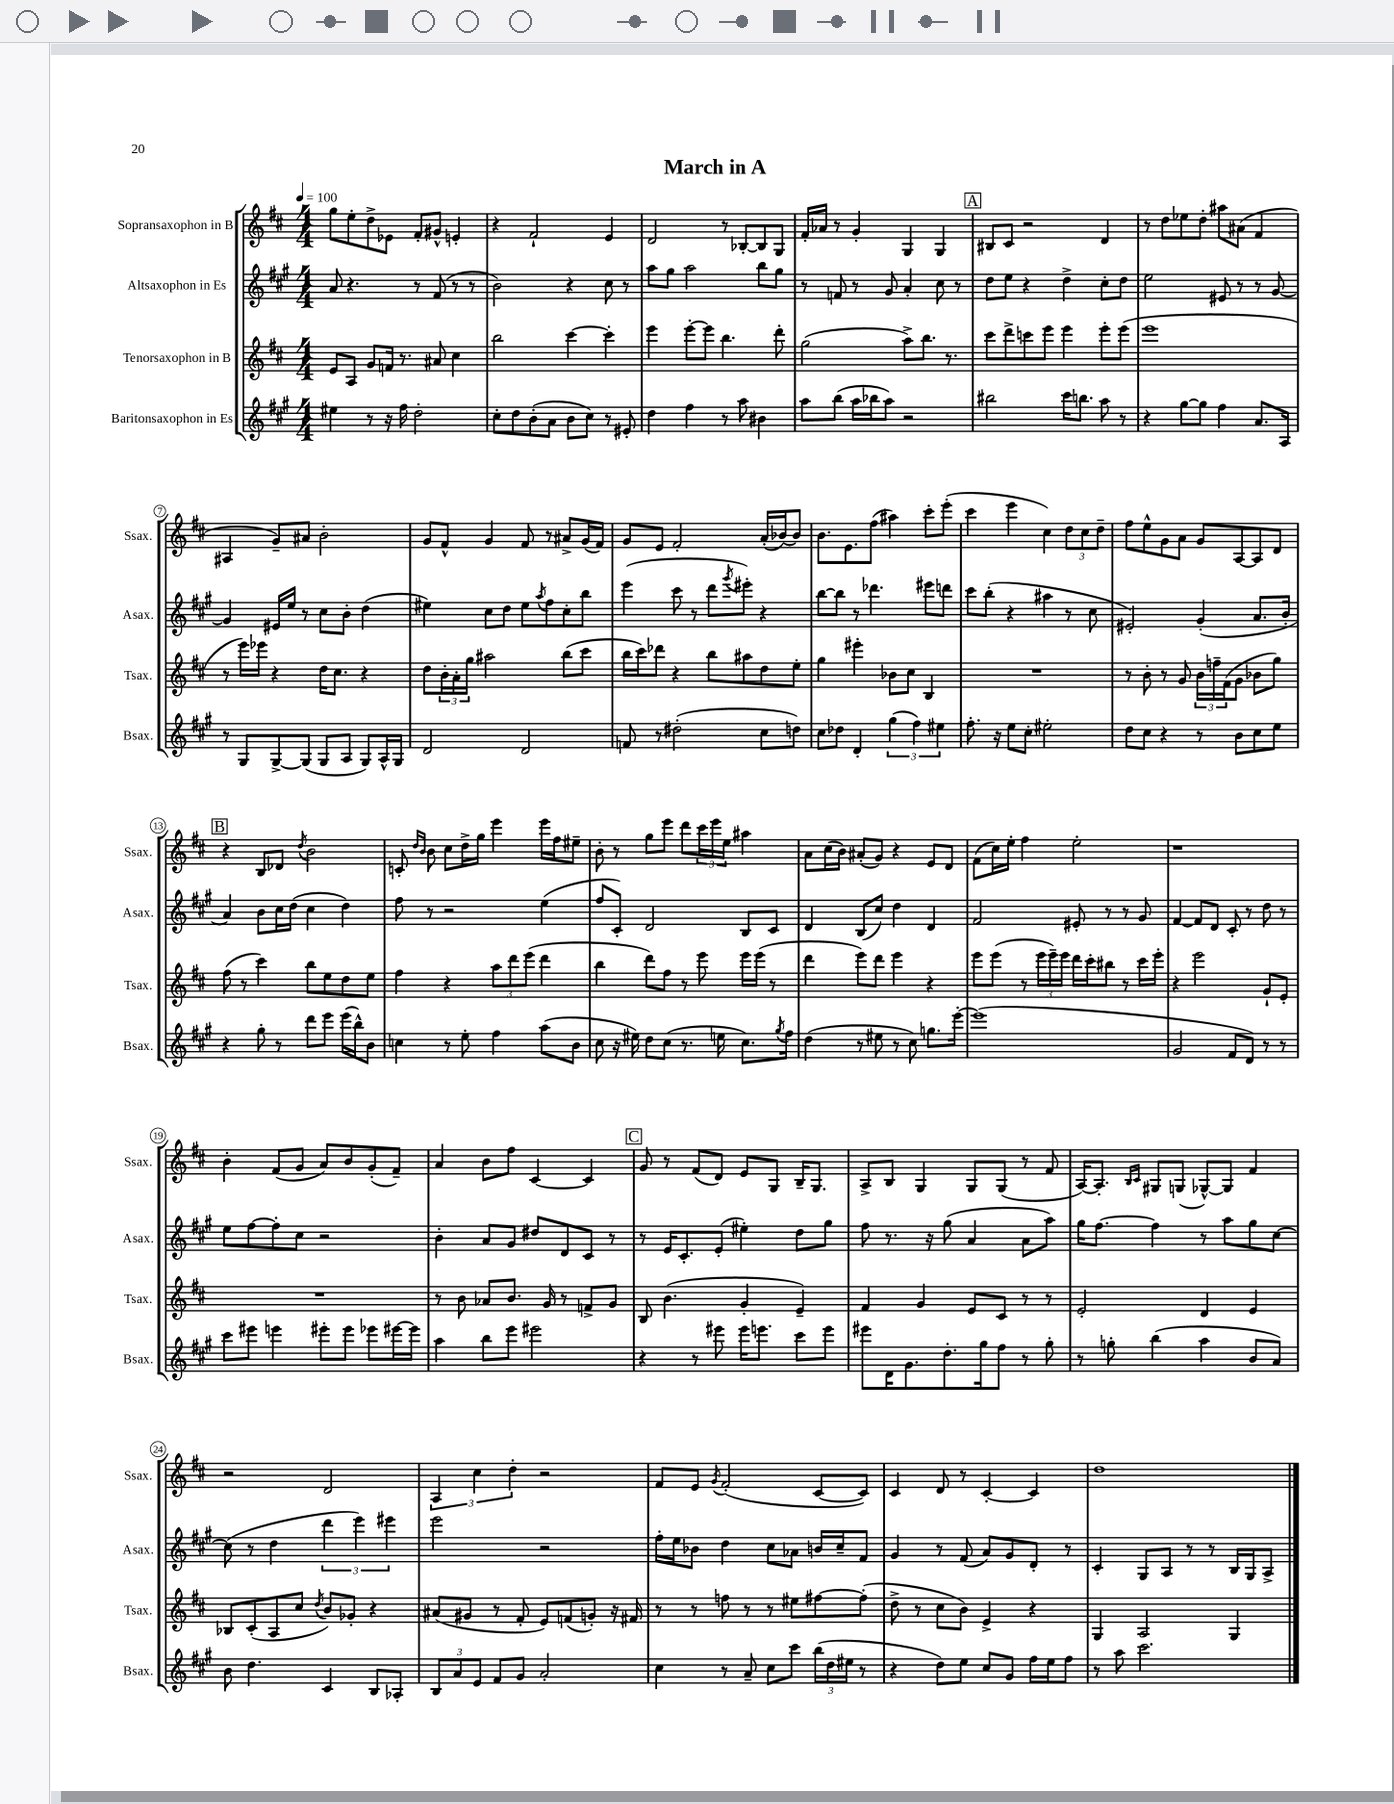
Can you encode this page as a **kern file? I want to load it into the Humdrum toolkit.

**kern	**kern	**kern	**kern
*staff4	*staff3	*staff2	*staff1
*clefG2	*clefG2	*clefG2	*clefG2
*k[f#c#g#]	*k[f#c#]	*k[f#c#g#]	*k[f#c#]
*M4/4	*M4/4	*M4/4	*M4/4
*MM100	*MM100	*MM100	*MM100
4ee#\	8e/L	8a/	8gg\L
.	8A/J	4.r	8ee'\
8r	8g/L	.	8dd^\
16r	16f/Jk	.	8e-\J
16ff#\	8.r	.	.
2dd'\	.	8r	8f#'/L
.	8a#/	(8f#/	8g#^^/J
.	4cc#\	8r	4e'/
.	.	8r	.
=	=	=	=
8cc#'\L	2bb\	2b\)	4r
8dd\	.	.	.
(8b'\	.	.	2f#`/
8a\J	.	.	.
8b\L	[4ccc#\	4r	.
8cc#\J)	.	.	.
8r	4ccc#'\]	8cc#\	4e/
8e#'/	.	8r	.
=	=	=	=
4dd\	4eee\	8aa\L	2d/
.	.	8gg#\J	.
4ff#\	[8eee'\L	2aa\	.
.	8eee\]J	.	.
8r	4.bb\	.	8r
8aa\	.	.	[8B-'/L
4b#\	.	8bb\L	8B-/]
.	8ddd'\	8gg#\J	8G/J
=	=	=	=
8aa\L	(2gg\	8r	16f#'/LL
.	.	.	16a-/JJ
(8bb\J	.	8f/	8r
16aa\LL	.	8r	4g'/
16bb-\J	.	.	.
8aa\J)	.	8g#/	.
2r	8aa^\L)	4a'/	4G/
.	8.bb\J	.	.
.	.	8cc#\	4G/
.	8.r	.	.
.	.	8r	.
=	=	=	=
2bb#\	8ccc#\L	8dd\L	8B#/L
.	8ddd^\	8ee\J	8c#/J
.	8ccc\	4r	2r
.	8eee\J	.	.
16ccc#\LK	4eee\	4dd^\	.
8.bb\J	.	.	.
8aa\	8eee'\L	8cc#'\L	4d/
8r	(8eee\J	8dd\J	.
=	=	=	=
4r	1eee	2ee\	8r
.	.	.	8dd\L
[8gg#\L	.	.	8ee-\
8gg#\]J	.	.	8dd'\J
4ff#\	.	8e#/	8aa#\L
.	.	8r	(8a#\J
8.a/L	.	8r	4f#/
.	.	[8g#/	.
16A/Jk	.	.	.
=	=	=	=
8r	8r	4g#/]	4A#/
8G#/L	16eee\LL)	.	.
.	16eee-\JJ	.	.
[8G#^/	4r	16e#/LL	8g~/L)
.	.	16ee/JJ	.
(8G#/]J	.	8r	8a#/J
8G#/L	16dd\LK	8cc#\L	2b'\
.	8.cc#\J	.	.
8A/J	.	8b'\J	.
8G#/L)	4r	(4dd\	.
16A^^/L	.	.	.
16G#/JJ	.	.	.
=	=	=	=
2d/	8dd\L	4ee#\)	8g/L
.	24b'\L	.	8f#^^/J
.	24a'\	.	.
.	24gg\JJ	.	.
.	2aa#\	8cc#\L	4g/
.	.	8dd\J	.
2d/	.	8ee#\L	8f#/
.	.	8qaa/	.
.	.	8ff#\	8r
.	(8bb\L	8cc#'\	8a#^/L
.	8ccc#\J	8bb\J	(16g/L
.	.	.	16f#/JJ)
=	=	=	=
8f/	16bb\LL	(4eee\	8g/L
.	16ccc#\J)	.	.
8r	8ddd-\J	.	8e/J
(2dd#'\	4r	8ccc#\	2f#'/
.	.	8r	.
.	8bb\L	8ddd\L	.
.	.	8qggg#/	.
.	8aa#\	8eee#'\J)	.
8cc#\L	8dd\	4r	(16a'/LL
.	.	.	[16b-/J)
8dd\J)	8ee'\J	.	8b-/]J
=	=	=	=
8cc#\L	4gg\	[8bb\L	8.b\L
8dd-\J	.	8bb\]J	.
.	.	.	8.e\
4d'/	4eee#'\	8r	.
.	.	4.ddd-\	(8ff#\J
(6gg#\	8b-\L	.	4aa#\)
.	8cc#\J	.	.
6ff#\)	.	.	.
.	4B/	8eee#\L	8ccc#'\L
6ee#\	.	.	.
.	.	8ddd\J	(8eee'\J
=	=	=	=
8.ff#'\	1r	8ccc#\L	4ccc#\
.	.	(8bb'\J	.
16r	.	.	.
8ee\L	.	4r	4eee\
8cc#'\J	.	.	.
2ee#'\	.	4aa#\	4cc#\)
.	.	8r	12dd\L
.	.	.	12cc#\
.	.	8cc#\	.
.	.	.	12dd~\J
=	=	=	=
8dd\L	8r	2e#'/)	8ff#\L
8cc#\J	8b'\	.	8ee^^\
4r	8r	.	8g\
.	8g/	.	8a\J
8r	24b\LL	(4g#'/	8g/L
.	24ff~\	.	.
.	(24f#\J	.	.
8b\L	8g\J	.	[8A/
8cc#\	8b-\L	8.a/L	8A/]
8ee\J	8gg\J)	.	8d/J
.	.	16b'/Jk	.
=	=	=	=
4r	(8ff#\	4a/)	4r
.	8r	.	.
8gg#'\	4ccc#\)	8b\L	8B/L
8r	.	16cc#\L	8d-/J
.	.	(16dd\JJ	.
.	.	.	8qdd/
8ddd\L	8bb\L	4cc#\	2b\
8eee\J	8ee\	.	.
(16eee\LL	8dd\	4dd\)	.
16bb^^\J)	.	.	.
8b\J	8ee\J	.	.
=	=	=	=
4cc\	4ff#\	8ff#\	8c'/
.	.	.	16qqdd/LL
.	.	.	16qqb/JJ
.	.	8r	8b\
8r	4r	2r	8cc#\L
8ee'\	.	.	16dd^\L
.	.	.	16gg\JJ
4ff#\	12aa\L	.	4eee\
.	12ddd\	.	.
.	(12eee\J	.	.
(8aa\L	4ddd\	(4ee\	16eee\LL
.	.	.	16ff#\J
8b\J	.	.	8ee#~\J
=	=	=	=
8cc#\	4bb\	8ff#/L	8b'\
16r	.	8c#'/J)	8r
16ee#\)	.	.	.
8dd\L	8ddd\L)	2d/	8gg\L
(8cc#\J	8ff#\J	.	8eee\J
8.r	8r	.	8ddd\L
.	8eee\	.	24ccc#\L
.	.	.	24eee\
16ee\	.	.	.
.	.	.	24ee\JJ
8.cc#\L)	16eee\LL	8B/L	4aa#\
.	(16eee\JJ	.	.
.	8r	8c#/J	.
8qgg#/	.	.	.
16ff#\Jk	.	.	.
=	=	=	=
(4dd\	4ddd\	4d/	8a\L
.	.	.	(16cc#\L
.	.	.	16b\JJ)
8r	8eee\L)	(8B/L	(8a#'/L
8ee#\	8ddd\J	8cc#/J)	8g/J)
8r	4eee\	4dd\	4r
8cc#\)	.	.	.
8.gg\L	4r	4d/	8e/L
.	.	.	8d/J
[16eee'\Jk	.	.	.
=	=	=	=
(1eee]	8eee\L	2f#/	(8f#\L
.	(8eee\J	.	16cc#\L)
.	.	.	16ee'\JJ
.	8r	.	4ff#\
.	24eee\LL	.	.
.	24eee~\)	.	.
.	24eee\JJ	.	.
.	16ddd\LL	8e#'/	2ee'\
.	16ccc#'\J	.	.
.	8bb#\J	8r	.
.	8r	8r	.
.	16ccc#\LL	8g#/	.
.	16eee'\JJ	.	.
=	=	=	=
2g#/	4r	[4f#/	1r
.	2eee\	8f#/]L	.
.	.	8d/J	.
8f#/L	.	8c#'/	.
8d/J)	.	8r	.
8r	8g`/L	8dd\	.
8r	8e'/J	8r	.
=	=	=	=
8ccc#\L	1r	8ee\L	4b'\
8eee#\J	.	[8ff#\	.
4eee\	.	8ff#'\]	(8f#/L
.	.	8cc#\J	8g/J
8eee#'\L	.	2r	8a/L)
8eee#\J	.	.	8b/
8eee-\L	.	.	(8g'/
[16eee#\L	.	.	8f#~/J)
16eee#\]JJ	.	.	.
=	=	=	=
4aa\	8r	4b'\	4a/
.	8b\	.	.
8bb\L	8a-/L	8a/L	8b\L
8eee\J	8.b/J	8g#/J	8ff#\J
2eee#\	.	8dd#/L	[4c#/
.	16g/	.	.
.	8r	8d/	.
.	8f^/L	8c#/J	4c#/]
.	8g/J	8r	.
=	=	=	=
4r	8B/	8r	8g/
.	(4.b\	16e/LK	8r
.	.	8.c#'/	.
8r	.	.	(8f#/L
8eee#\	.	(8e'/J	8d/J)
16eee#\LK	4g'/	4ee#'\)	8e/L
8.eee\J	.	.	.
.	.	.	8G/J
8ccc#\L	4e~/)	8dd\L	16B~/LK
.	.	.	8.G/J
8eee\J	.	8gg#\J	.
=	=	=	=
8eee#\L	4f#/	8ff#\	8A^/L
16d\K	.	8.r	8B/J
8.g#\	.	.	.
.	4g/	.	4G/
.	.	16r	.
8.dd'\	.	(8gg#\	.
.	8e/L	4a/	8G/L
16gg#\k	.	.	.
8ff#\J	8c#/J	.	(8G/J
8r	8r	8a\L	8r
8gg#'\	8r	8aa\J)	8f#/
=	=	=	=
8r	2e'/	16gg#\LK	[16A/LK)
.	.	[8.ff#\J	8.A'/]J
8gg'\	.	.	.
.	.	.	16qqB/LL
.	.	.	16qqc#/JJ
(4bb\	.	4ff#\]	8G#/L
.	.	.	(8G/J
4aa\	4d/	8r	[8G-^^/L)
.	.	8aa\L	8G-/]J
8b/L	4e/	8gg#\	4f#/
8a/J)	.	[8cc#\J	.
=	=	=	=
8b\	8B-/L	(8cc#\]	2r
4.dd\	(8c#'/	8r	.
.	8A/	4dd\	.
.	8cc#/J	.	.
.	8qdd/	.	.
4c#/	8b/L)	6ddd\	2d/
.	8g-'/J	.	.
.	.	6eee\)	.
8B/L	4r	.	.
.	.	6eee#\	.
8A-'/J	.	.	.
=	=	=	=
12B/L	(8a#/L	2eee\	6A/
12a/	.	.	.
.	8g#/J	.	.
12e/J	.	.	6cc#\
8f#/L	8r	.	.
.	.	.	6dd'\
8g#/J	8f#'/	.	.
2a'/	8e/L)	2r	2r
.	(8f/	.	.
.	8g'/J)	.	.
.	16r	.	.
.	16f#/	.	.
=	=	=	=
4cc#\	8r	16ff#'\LL	8f#/L
.	.	16ee\J	.
.	8r	8b-\J	8e/J
.	.	.	8qg/
8r	8ff\	4dd\	(2f#'/
8a~/	8r	.	.
8cc#\L	8r	8cc#\L	.
8ccc#\J	8ee#\L	8a-\J	.
(24bb\LL	[8ff#\	16b/LL	[8c#/L
24dd\	.	.	.
.	.	16cc#~/J	.
24ee#\JJ	.	.	.
8r	(8ff#'\]J	8f#/J	8c#/]J)
=	=	=	=
4r	8dd^\	4g#/	4c#/
.	8r	.	.
8dd\L)	8cc#\L	8r	8d/
8ee\J	8b\J)	(8f#/	8r
8cc#/L	4e^/	8a/L)	[4c#'/
8g#/J	.	8g#/	.
16ff#\LL	4r	8d'/J	4c#/]
16ee\J	.	.	.
8ff#\J	.	8r	.
=	=	=	=
8r	4G/	4c#'/	1dd
8aa\	.	.	.
2.ccc#\	2A/	8G#/L	.
.	.	8A/J	.
.	.	8r	.
.	.	8r	.
.	4G/	16B/LL	.
.	.	16G#/J	.
.	.	8A^/J	.
==	==	==	==
*-	*-	*-	*-
